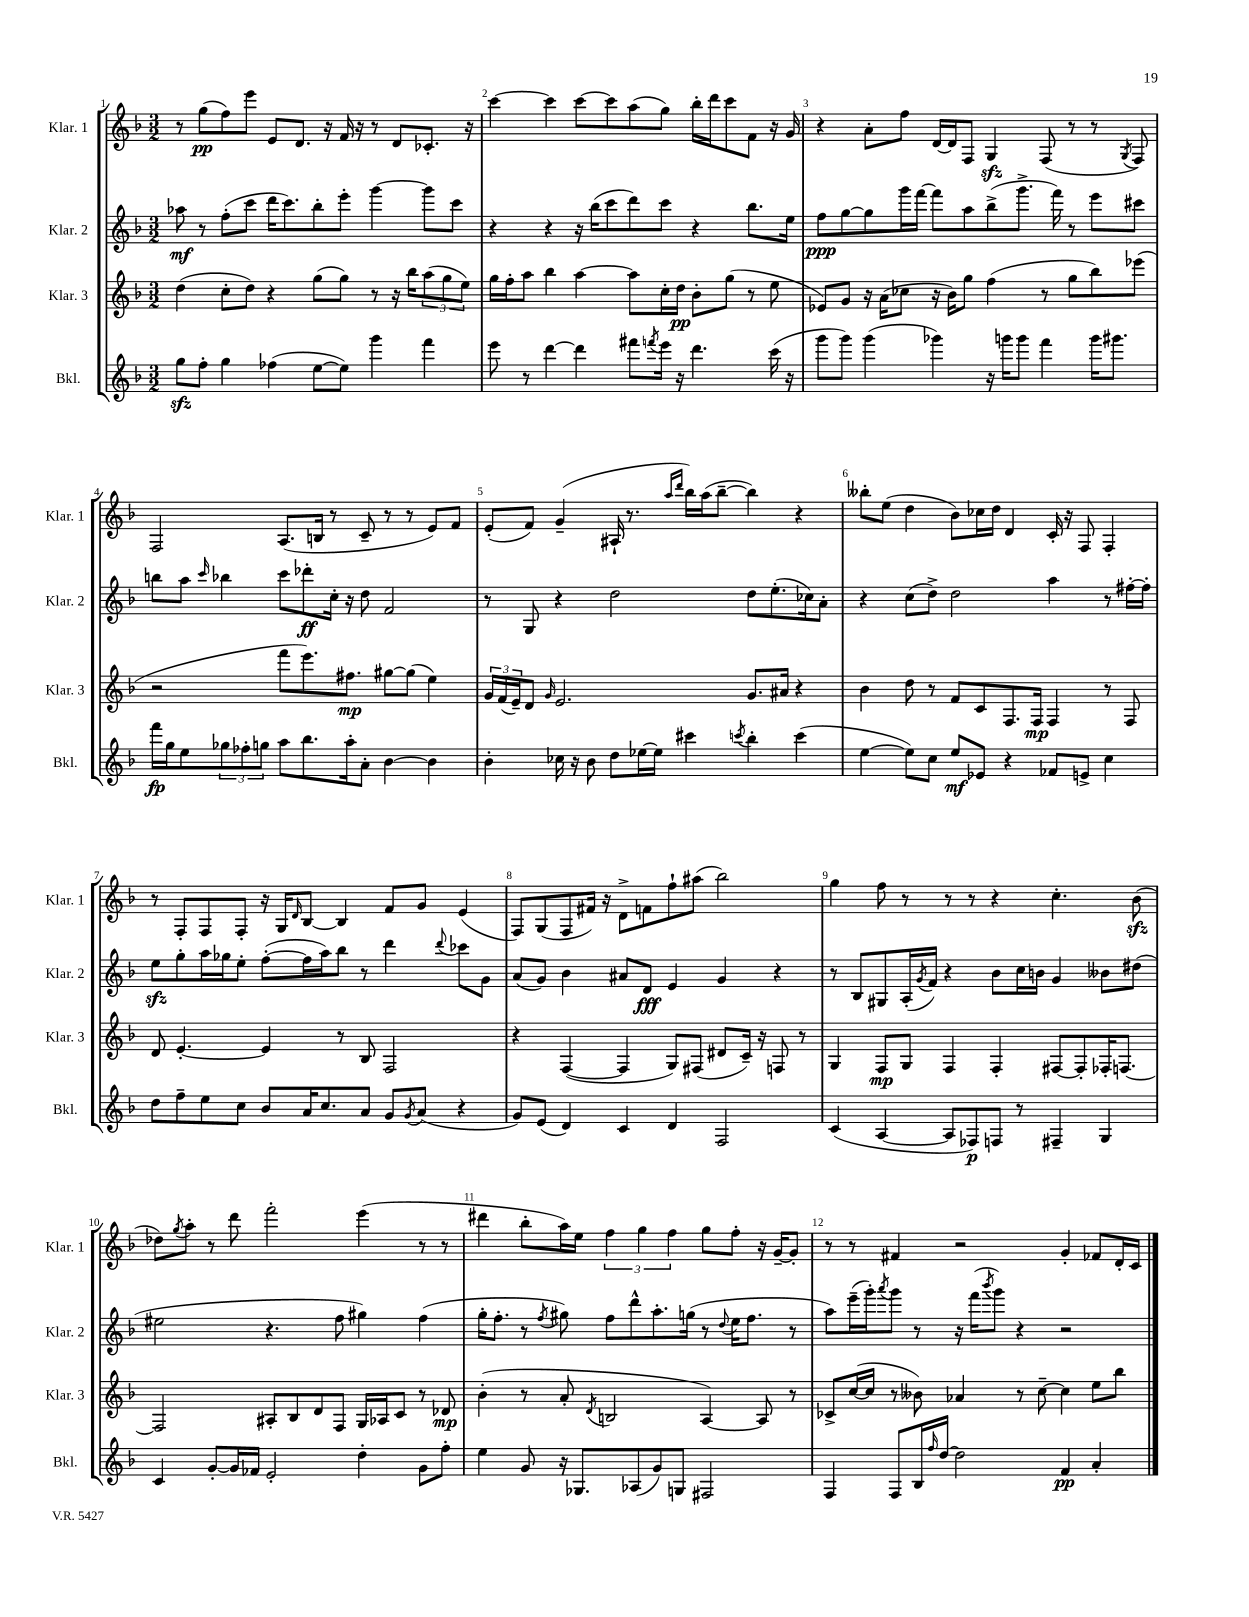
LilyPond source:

<<
\new StaffGroup <<
\new Staff = "s0" \with { instrumentName = "Klar. 1" shortInstrumentName = "Klar. 1" } {
    \clef treble \key f \major \numericTimeSignature \time 3/2
    r8 g''8\pp( f''8) e'''8 e'8 d'8. r16 f'16 r16 r8 d'8 ces'8.-. r16 |
    c'''4~ c'''4 c'''8~ c'''8 a''8( g''8) bes''16-. d'''16 c'''8 f'8 r16 g'16 |
    r4 a'8-. f''8 d'16~ d'16 f8 g4\sfz f8( r8 r8 \acciaccatura { g8 } f8) |
    f2 a8.( b16 r8 c'8-- r8 r8 e'8) f'8 |
    e'8-.( f'8) g'4--( ais16-! r8. \grace { a''16 d'''16 } bes''16) a''16( bes''8~-- bes''4) r4 |
    beses''8-. e''8( d''4 bes'8) ces''16 d''16 d'4 c'16-. r16 f8 f4-. |
    r8 f8-. f8 f8-. r16 g16 \grace { d'16 } bes8~ bes4 f'8 g'8 e'4( |
    f8) g8( f8 fis'16) r16 d'8-> f'8 f''8-! ais''8( bes''2) |
    g''4 f''8 r8 r8 r8 r4 c''4.-. bes'8\sfz( |
    des''8) \acciaccatura { g''8 } a''8-. r8 d'''8 f'''2-. e'''4( r8 r8 |
    dis'''4 bes''8-. a''16) e''16 \tuplet 3/2 { f''4 g''4 f''4 } g''8 f''8-. r16 g'16~-- g'8-. |
    r8 r8 fis'4 r2 g'4-. fes'8 d'16-. c'16 \bar "|." |
}
\new Staff = "s1" \with { instrumentName = "Klar. 2" shortInstrumentName = "Klar. 2" } {
    \clef treble \key f \major \numericTimeSignature \time 3/2
    aes''8\mf r8 f''8-.( c'''8 d'''16 c'''8.) bes''8-. e'''8-. g'''4~ g'''8 c'''8 |
    r4 r4 r16 bes''16( c'''8 d'''8) c'''8 r4 bes''8. e''16 |
    f''8\ppp g''8~ g''8 g'''16 f'''16~ f'''8 a''8 bes''8->( g'''8.-> f'''16) r8 e'''8 cis'''8 |
    b''8 a''8 \grace { c'''16 } bes''4 c'''8 des'''8-.\ff c''16-. r16 d''8 f'2 |
    r8 g8 r4 d''2 d''8 e''8.-.( ces''16) a'8-. |
    r4 c''8( d''8->) d''2 a''4 r8 fis''16~-. fis''16-. |
    e''8\sfz g''8-. a''16 ges''16 e''8-. f''8~-.( f''16 a''16) bes''8 r8 d'''4 \appoggiatura { d'''8 } ces'''8 g'8 |
    a'8( g'8) bes'4 ais'8 d'8\fff e'4 g'4 r4 |
    r8 bes8 gis8 a16-.( \acciaccatura { g'8 } f'16) r4 bes'8 c''16 b'16 g'4 beses'8 dis''8( |
    eis''2 r4. f''8 gis''4) f''4( |
    g''16-. f''8.-. r8 \acciaccatura { f''8 } gis''8) f''8 d'''8-^ a''8.-. g''16( r8 \appoggiatura { d''8 } e''16 f''8. r8 |
    a''8) e'''16--( g'''16-.) \acciaccatura { a'''8 } g'''8 r8 r16 f'''16( \acciaccatura { bes'''8 } g'''8) r4 r2 \bar "|." |
}
\new Staff = "s2" \with { instrumentName = "Klar. 3" shortInstrumentName = "Klar. 3" } {
    \clef treble \key f \major \numericTimeSignature \time 3/2
    d''4( c''8-. d''8) r4 g''8( g''8) r8 r16 bes''16 \tuplet 3/2 { a''8( g''8 e''8) } |
    g''16 f''16-. a''8 bes''4 a''4~ a''8 c''16-. d''16\pp bes'8-. g''8( r8 e''8 |
    ees'8) g'8 r16 a'16( ces''8 r16 bes'16) g''8 f''4( r8 g''8 bes''8) ees'''8( |
    r2 f'''8 e'''8.) fis''8.\mp gis''8~ gis''8( e''4) |
    \tuplet 3/2 { g'16 f'16( e'16--) } d'8 \grace { g'16 } e'2. g'8. ais'16 r4 |
    bes'4 d''8 r8 f'8 c'8 f8. f16\mp f4 r8 f8 |
    d'8 e'4.~-. e'4 r8 bes8 f2 |
    r4 f4~( f4 g8) fis8( dis'8 c'16--) r16 f8 r8 |
    g4 f8\mp g8 f4 f4-. fis8~ fis8-. fes16-. f8.~ |
    f2 ais8-. bes8 d'8 f8 g16 aes16 c'8 r8 des'8\mp |
    bes'4-.( r8 a'8-. \acciaccatura { d'8 } b2 a4~) a8 r8 |
    ces'8-> c''16~( c''16 r8 beses'8) aes'4 r8 c''8~-- c''4 e''8 bes''8 \bar "|." |
}
\new Staff = "s3" \with { instrumentName = "Bkl." shortInstrumentName = "Bkl." } {
    \clef treble \key f \major \numericTimeSignature \time 3/2
    g''8\sfz f''8-. g''4 fes''4( e''8~ e''8) g'''4 f'''4 |
    e'''8 r8 d'''4~ d'''4 fis'''8 \acciaccatura { f'''8 } e'''16 r16 d'''4. c'''16( r16 |
    g'''8 g'''8) g'''4( ges'''4) r16 g'''16 g'''8 f'''4 g'''16 gis'''8. |
    f'''16\fp g''16 e''8 \tuplet 3/2 { ges''8 fes''8-. g''8 } a''8 bes''8. a''16-. a'8-. bes'4~ bes'4 |
    bes'4-. ces''16 r16 bes'8 d''8 ees''16~ ees''16 cis'''4 \acciaccatura { c'''8 } bes''4-. c'''4( |
    e''4~ e''8) c''8 e''8\mf ees'8 r4 fes'8 e'8-> c''4 |
    d''8 f''8-- e''8 c''8 bes'8 a'16 c''8. a'8 g'8 \acciaccatura { g'8 } a'8( r4 |
    g'8) e'8( d'4) c'4 d'4 f2 |
    c'4( a4~ a8 fes8\p) f8 r8 fis4-- g4 |
    c'4 g'8~-. g'16 fes'16 e'2-. d''4-. g'8 f''8-. |
    e''4 g'8 r16 ges8. aes8( g'8) g8 fis2 |
    f4 f8 bes16 \grace { f''16 } d''16~ d''2 f'4\pp a'4-. \bar "|." |
}
>>
>>
\layout { \context { \Score \override BarNumber.break-visibility = ##(#f #t #t) barNumberVisibility = #all-bar-numbers-visible } }
